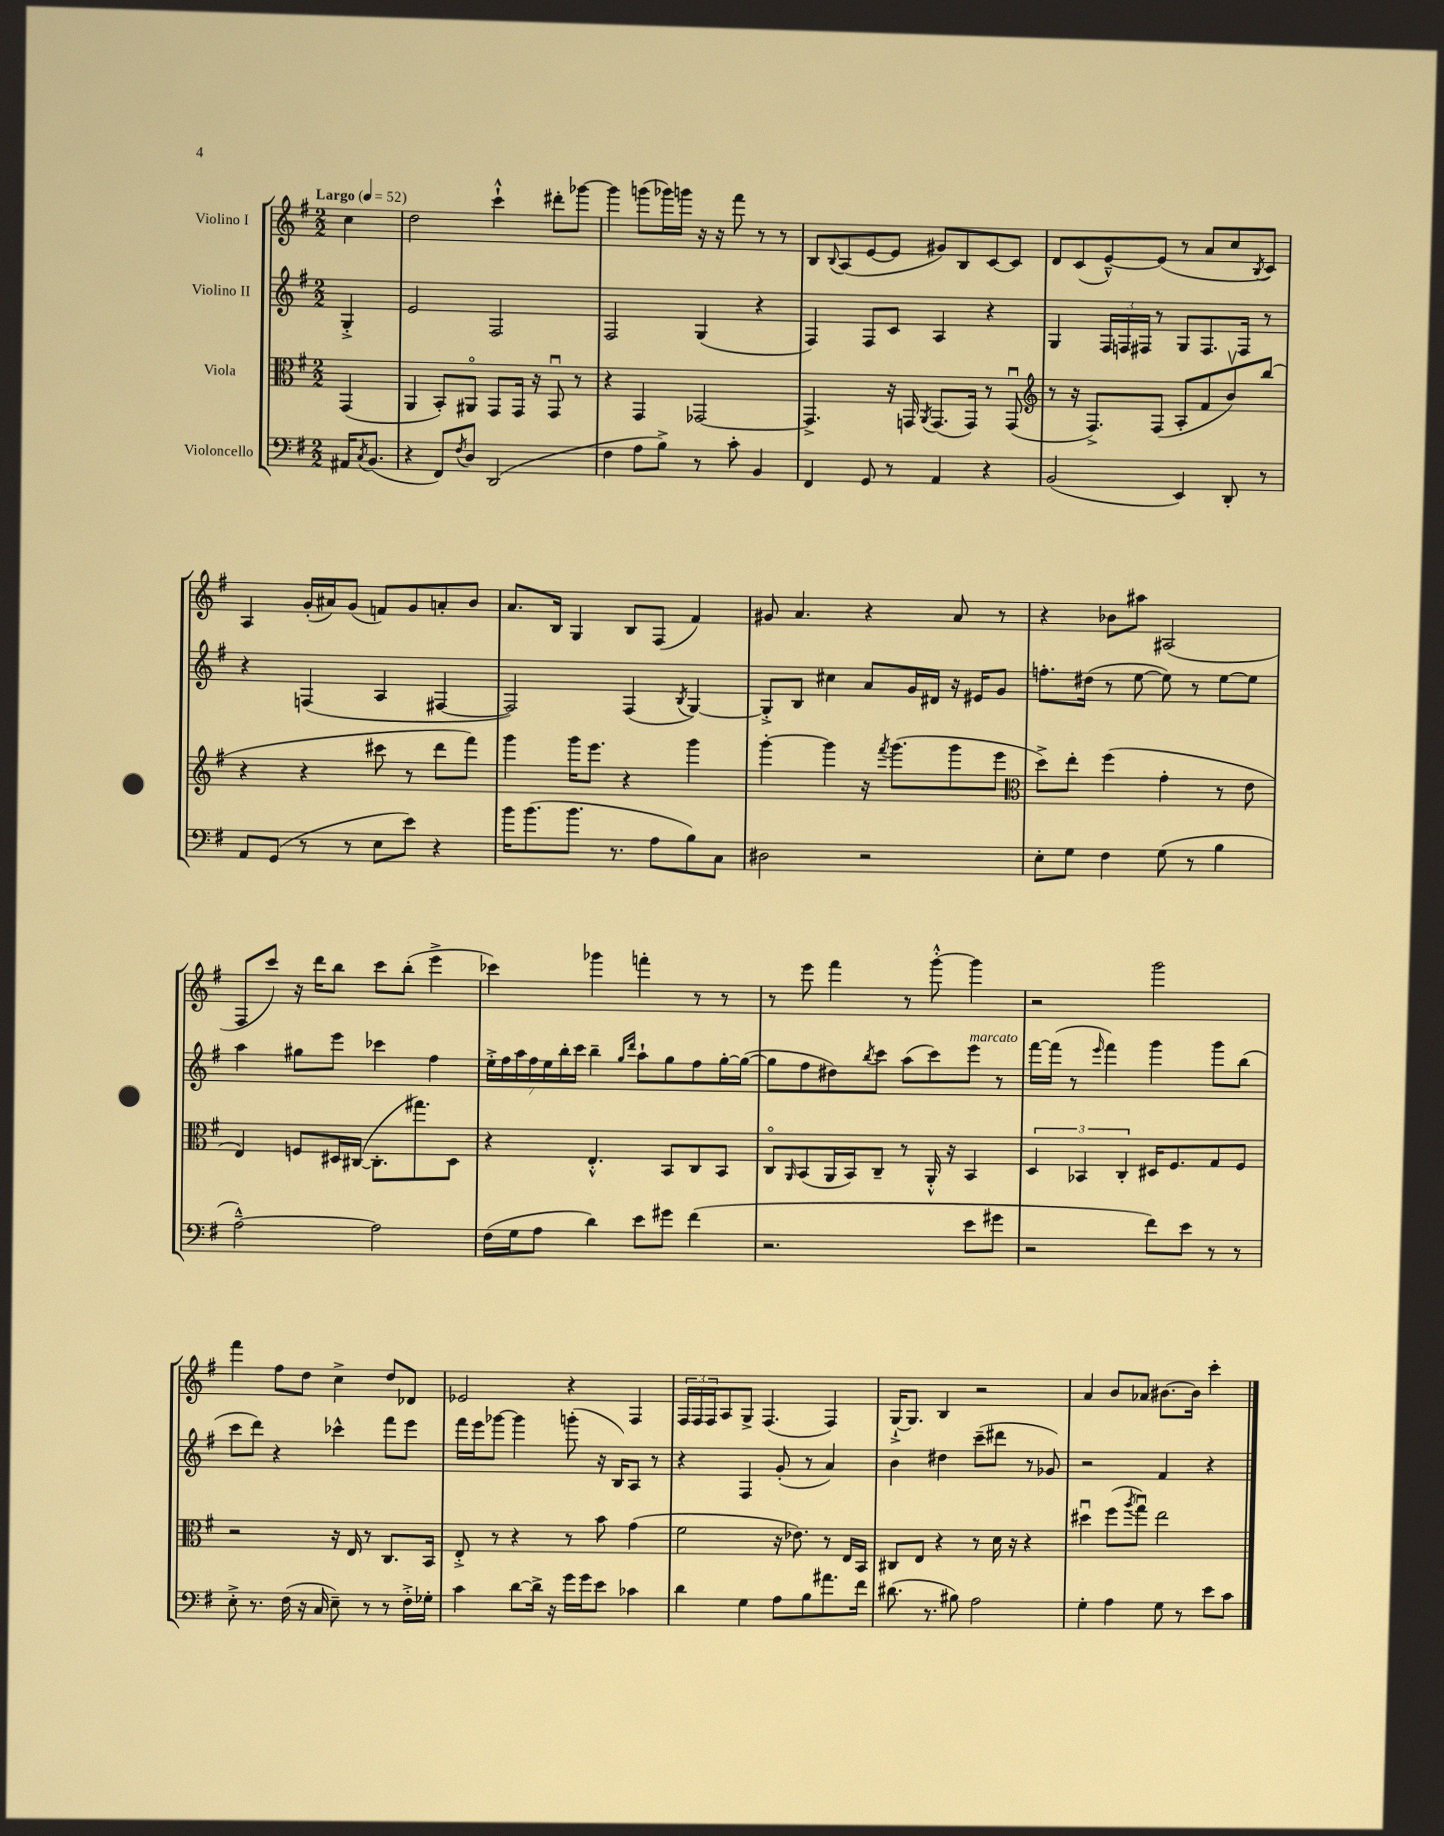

**kern	**kern	**kern	**kern
*part4	*part3	*part2	*part1
*staff4	*staff3	*staff2	*staff1
*I"Violoncello	*I"Viola	*I"Violino II	*I"Violino I
*clefF4	*clefC3	*clefG2	*clefG2
*k[f#]	*k[f#]	*k[f#]	*k[f#]
*M2/2	*M2/2	*M2/2	*M2/2
*MM52	*MM52	*MM52	*MM52
=	=	=	=
!	!	!	!LO:TX:a:B:t=Largo
16AA#X/KL	(4GG/	4G'^/	4cc\
8qC/	.	.	.
(8.BB/J	.	.	.
=1	=1	=1	=1
4r	4AA/	2e/	2dd\
8FF#/L)	8BB'/L)	.	.
8qF#/	.	.	.
8D/J	8AA#X/J	.	.
(2DD/	8GG/L	2F#/	4ccc`^^\
.	16GG/Jk	.	.
.	16r	.	.
.	8GGu/	.	8ddd#X'\L
.	8r	.	[8ggg-X\J
=2	=2	=2	=2
4F#\	4r	2F#/	4ggg-\]
8A\L	4GG/	.	(8gggn\L
8B^\J)	.	.	16ggg-X\L)
.	.	.	16gggn\JJ
8r	[2GG-X/	(4G/	16r
.	.	.	16r
8c'\	.	.	8fff#\
4BB/	.	4r	8r
.	.	.	8r
=3	=3	=3	=3
4FF#/	4.GG-^/]	4F#/)	8B/L
.	.	.	8qqB/
.	.	.	(8A/
8GG/	.	8F#/L	[8e/
8r	16r	8c/J	8e/J]
.	16GGn/	.	.
.	8qAA/	.	.
4AA/	(8.GG/L	4A/	8g#X/L)
.	.	.	8B/
.	16GG/Jk)	.	.
4r	8r	4r	[8c/
.	(8GGu/	.	8c/J]
=4	=4	=4	=4
*	*clefG2	*	*
(2BB/	8r	4G/	8d/L
.	16r	.	(8c/
.	8.F#^/L)	.	.
.	.	24F#/LL	[8e~^^/)
.	.	24Fn/	.
.	.	24F#X/JJ	.
.	(8F#/J	8r	(8e/J]
4EE/)	8A'/L	8G/L	8r
.	8f#/	8.F#/	8a/L
8DD'/	8bv/)	.	8cc/
.	.	16F#/Jk	.
.	.	.	8qB/
8r	(8bb/J	8r	8c/J)
!!LO:LB:g=z
=5	=5	=5	=5
8AA/L	4r	4r	4A/
(8GG/J	.	.	.
8r	4r	(4Fn/	(16g'/LL
.	.	.	16a#X/J)
8r	.	.	(8g/J
8E\L	8ccc#X\	4A/	8fn/L)
8e\J)	8r	.	8g/
4r	8ddd\L	[4F#X/	8an'/
.	8fff#\J)	.	8b/J
=6	=6	=6	=6
16b\KL	4ggg\	2F#/])	8.a/L
(8.b\	.	.	.
.	.	.	16B/Jk
8.b\J	16ggg\KL	.	4G/
.	8.eee\J	.	.
8.r	.	.	.
.	4r	(4F#/	8B/L
8A\L	.	.	(8F#/J
.	.	8qB/	.
8B\)	4ggg\	[4G/)	4f#/)
8C\J	.	.	.
=7	=7	=7	=7
2D#X\	[4ggg'\	8G'^/L]	8g#X/
.	.	8B/J	4.a/
.	4ggg\]	4cc#X\	.
2r	16r	8a/L	4r
.	8qfff#/	.	.
.	(8.ggg\L	.	.
.	.	16g/L	.
.	.	16d#X/JJ	.
.	8ggg\	16r	8a/
.	.	16e#X/KL	.
.	8eee\J	8g/J	8r
=8	=8	=8	=8
*	*clefC3	*	*
8E'\L	8dd^\L)	8.ffn'\L	4r
8G\J	8ee'\J	.	.
.	.	(16dd#X\Jk	.
4F#\	(4ff#\	8r	8b-X\L
.	.	[8ee\	8aa#X\J
(8G\	4g'\	8ee\])	(2A#X/
8r	.	8r	.
4B\	8r	[8ee\L	.
.	8e\	8ee\J]	.
!!LO:LB:g=z
=9	=9	=9	=9
[2A~^^\)	4E/)	4aa\	8F#/L
.	.	.	8ccc/J)
.	8Fn/L	8gg#X\L	16r
.	.	.	16ddd\KL
.	16D#X/L	8eee\J	8bb\J
.	([16C#X/JJ	.	.
2A\]	8.C#'\L]	4ccc-X\	8ccc\L
.	.	.	(8bb'\J
.	8.gg#X\)	.	.
.	.	4ff#\	4eee^\
.	8D#\J	.	.
=10	=10	=10	=10
(16F#\LL	4r	28ee'^\LL	4ccc-X\)
.	.	28ff#\	.
16G\J	.	.	.
.	.	28aa\	.
.	.	28ff#\	.
8A\J	.	.	.
.	.	28ee\	.
.	.	28bb'\	.
.	.	28ccc\JJ	.
4d\)	4.E'^^/	4bb~\	4ggg-X\
.	.	16qqgg/LL	.
.	.	16qqddd/JJ	.
8e\L	.	8aa`\L	4fffn'\
8g#X\J	8BB/L	8gg\	.
(4f#\	8C/	8ff#\	8r
.	8BB/J	[16gg'\L	8r
.	.	(16gg\JJ_	.
=11	=11	=11	=11
2.r	8C/L	8gg\L]	8r
.	16qqAA/	.	.
.	(8BB/	8ff#\	8eee\
.	16AA/L	8dd#X\)	4fff#\
.	16BB/J)	.	.
.	.	8qbb/	.
.	8C~/J	8ccc\J	.
.	8r	(8aa\L	8r
.	16AA'^^/	8ccc\)	[8ggg'^^\
.	16r	.	.
!	!	!LO:TX:a:i:t=marcato	!
8e\L	4BB/	8eee\J	4ggg\]
8g#X\J	.	8r	.
=12	=12	=12	=12
2r	6D/	[16fff#\LL	2r
.	.	(16fff#\JJ]	.
.	.	8r	.
.	6BB-X/	.	.
.	.	16qqeee/	.
.	.	4fff#\)	.
.	6C'/	.	.
8f#\L)	16D#X/KL	4ggg\	2ggg\
.	8.F#/	.	.
8e\J	.	.	.
8r	8G/	8ggg\L	.
8r	8F#/J	(8bb\J	.
!!LO:LB:g=z
=13	=13	=13	=13
8E'^\	2r	8ccc\L	4fff#\
8.r	.	8ddd\J)	.
.	.	4r	8ff#\L
(16F#\	.	.	.
16r	.	.	8dd\J
16C/	.	.	.
8E~\)	16r	4ccc-X^^\	4cc^\
.	16E/	.	.
8r	8r	.	.
8r	8.C/L	8fff#\L	8dd/L
16F#'^\LL	.	8eee\J	8d-X/J
16G-X'\JJ	16BB/Jk	.	.
=14	=14	=14	=14
4c\	8E'^/	16fff#\LL	2e-X/
.	.	16eee\J	.
.	8r	[8ggg-X\J	.
[8d\L	4r	4ggg-\]	.
16d^\Jk]	.	.	.
16r	.	.	.
16g\LL	8r	(8gggn'\	4r
16g\J	.	.	.
8e\J	8b\	16r	.
.	.	16B/KL)	.
4c-X\	(4g\	8A/J	4F#/
.	.	8r	.
=15	=15	=15	=15
4d\	2f#\	4r	24F#/LL
.	.	.	24F#/
.	.	.	24F#/J
.	.	.	8A/
4G\	.	4F#/	8G^/J
.	.	.	(4.F#/
8A\L	16r	(8g'/	.
.	8.e-X\)	.	.
8B\	.	8r	.
8.a#X\	8r	4a/)	4F#/)
.	16E/LL	.	.
16f#\Jk	16BB/JJ	.	.
=16	=16	=16	=16
(8.d#X\	8C#X/L	4b\	[16G`^/KL
.	.	.	8.G/J]
.	8E/J	.	.
8.r	.	.	.
.	4r	4dd#X\	4B/
8B#X\)	.	.	.
2A\	8r	(8ccc~\L	2r
.	16d\	8ddd#X\J	.
.	16r	.	.
.	4r	8r	.
.	.	8g-X/)	.
=17	=17	=17	=17
4G'\	4dd#Xu\	2r	4a/
4A\	(8ff#\L	.	8b/L
.	8qaa/	.	.
.	8ggu\J)	.	8a-X/J
8G\	2ee\	4f#/	[8.b#X\L
8r	.	.	.
.	.	.	16b#\Jk]
8e\L	.	4r	4ccc'\
8c\J	.	.	.
==	==	==	==
*-	*-	*-	*-
